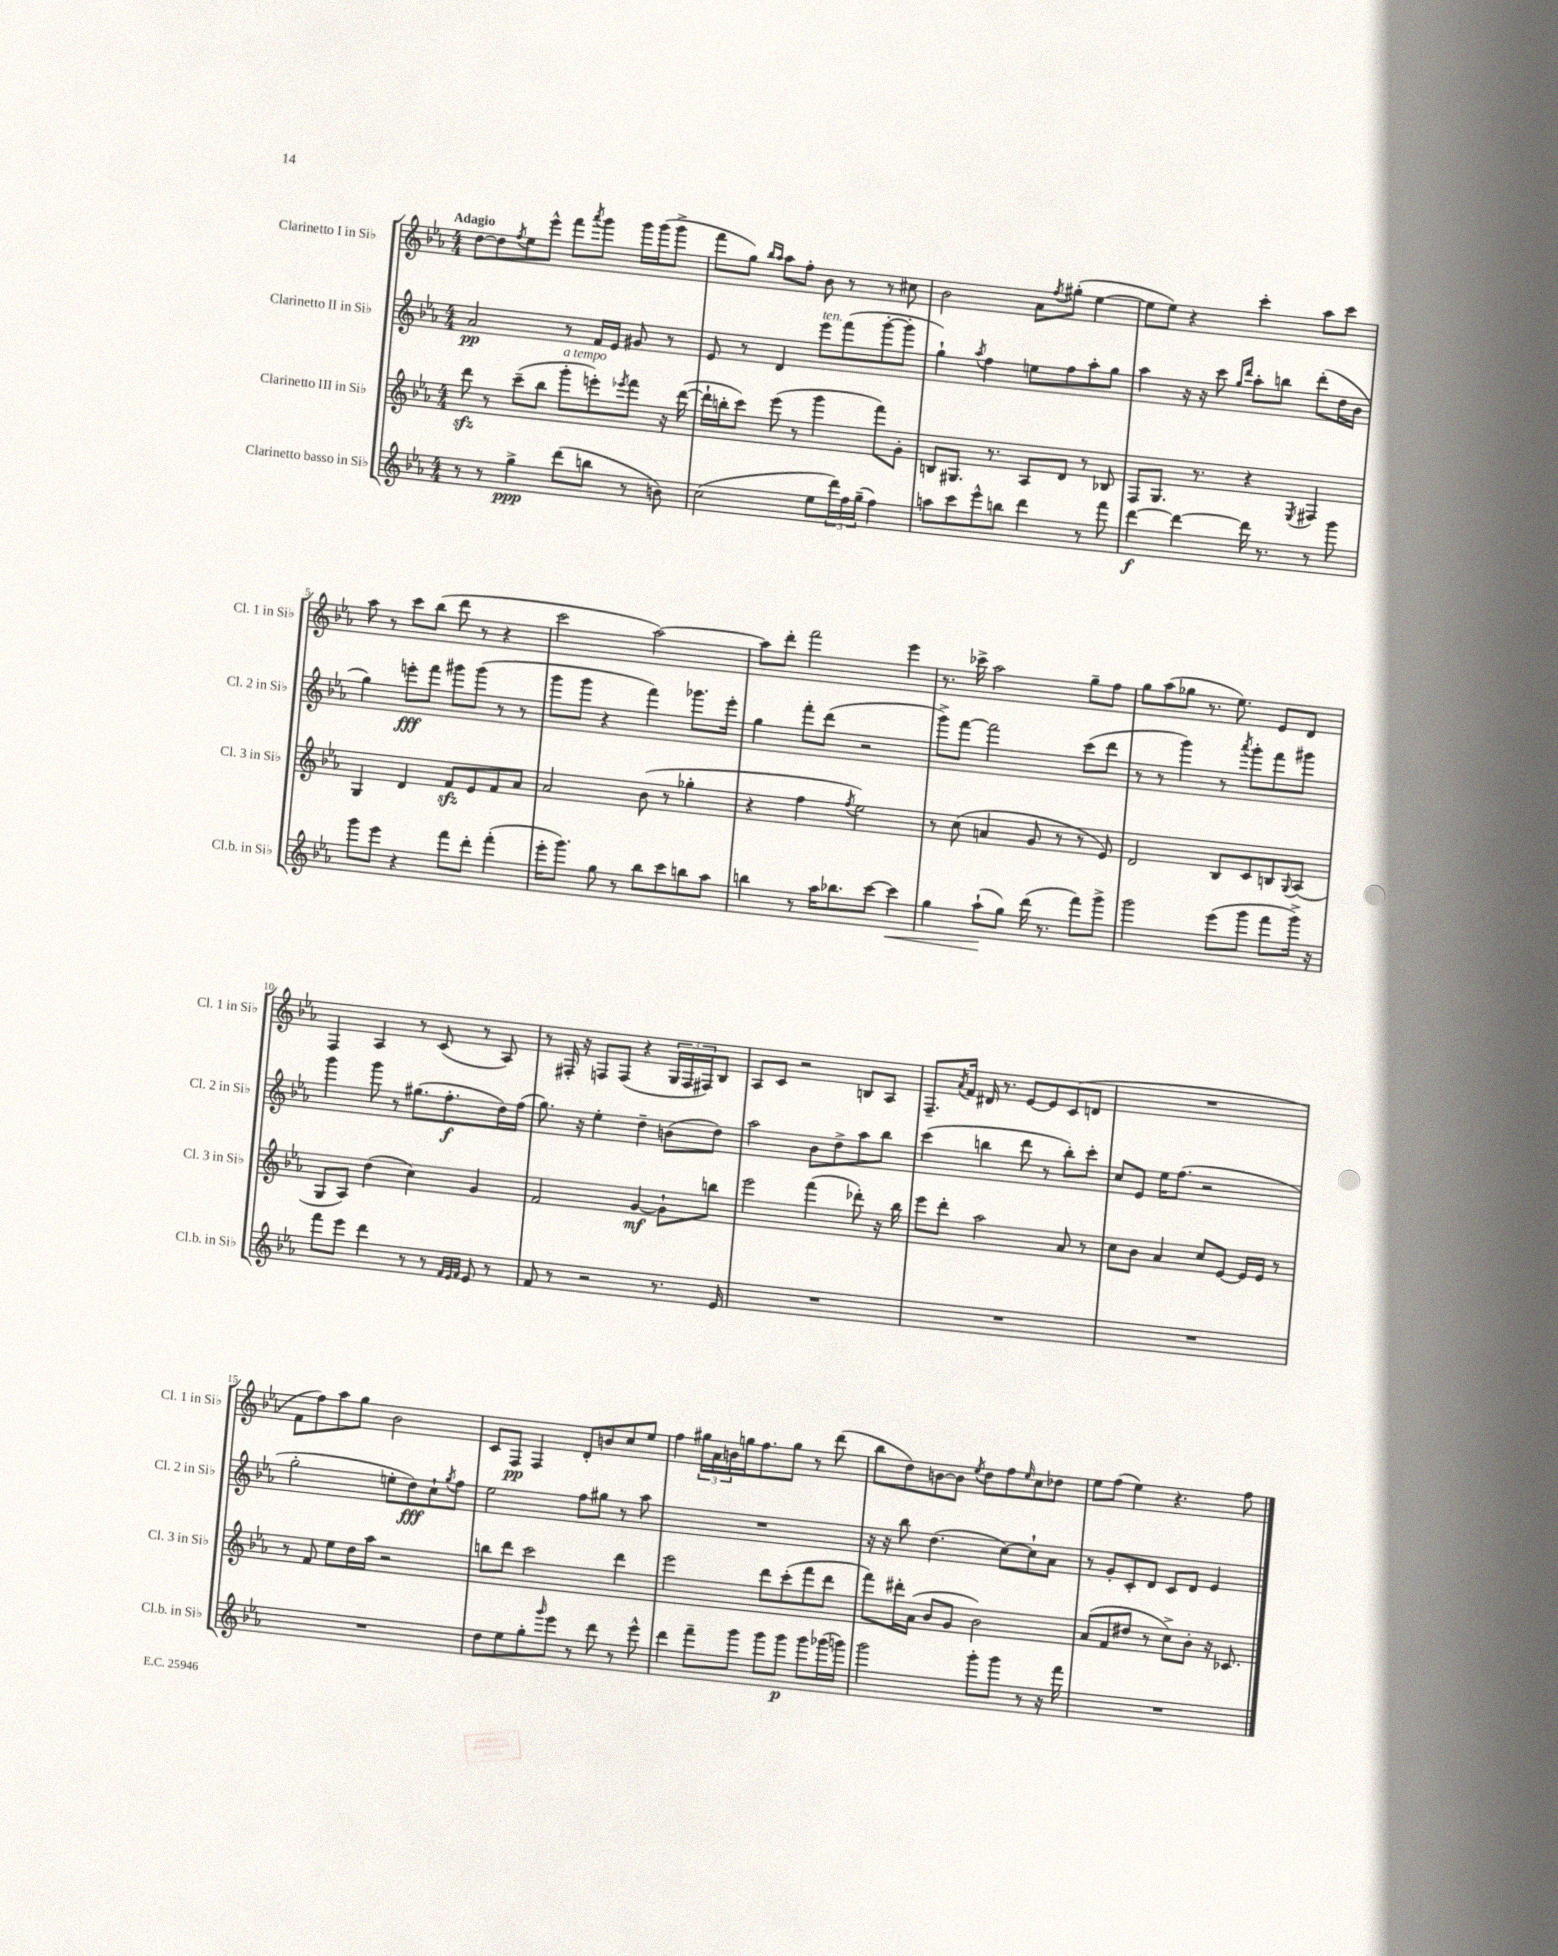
<<
\new StaffGroup <<
\new Staff = "s0" \with { instrumentName = "Clarinetto I in Sib" shortInstrumentName = "Cl. 1 in Sib" } {
    \clef treble \key ees \major \numericTimeSignature \time 4/4 \tempo "Adagio"
    d''8~ d''8 \acciaccatura { f''8 } ees''8 ees'''8-^ f'''8 \acciaccatura { aes'''8 } g'''8 g'''16 g'''16( g'''8-> |
    f'''8 g''8) \grace { bes''16 aes''16 } aes''8 f''8-. bes'8 r8 r8 cis''8 |
    bes'2 aes'8 \acciaccatura { f''8 } gis''8-.( ees''4~ |
    ees''8 ees''8) r4 c'''4-. aes''8 c'''8 |
    aes''8 r8 c'''8 bes''8( d'''8 r8 r4 |
    c'''2 aes''2~) |
    aes''8 d'''8-. f'''2 ees'''4 |
    r8. ces'''16-> aes''2 g''8-- f''8 |
    g''8 aes''8( ges''8 r8. ees''8.) ees'8 d'8 |
    f4 aes4 r8 c'8( r8 aes8) |
    r8 fis16-. r16 f8 f8( r4 \tuplet 3/2 { g16 f16 fis16) } bes8 |
    aes8 c'8 r2 b8 aes8 |
    f8.-- \acciaccatura { aes'8 } f'16 dis'16 r8. ees'8~ ees'8 c'8( d'8 |
    R1 |
    f'8 f''8) aes''8 g''8 bes'2 |
    c'8 f8\pp f4 d'8-. b'8 c''8 ees''8 |
    f''4 \tuplet 3/2 { gis''16 aes'16 b'16 } g''16 f''8. g''8 r8 d'''8( |
    bes''8 d''8) b'8~ b'8 \acciaccatura { ees''8 } d''8 f''8 \grace { ees''16 } c''8 des''8 |
    ees''8 f''8( ees''4) r4. f''8 \bar "|." |
}
\new Staff = "s1" \with { instrumentName = "Clarinetto II in Sib" shortInstrumentName = "Cl. 2 in Sib" } {
    \clef treble \key ees \major \numericTimeSignature \time 4/4
    aes'2\pp r8 f'16 ees'16 gis'8 r8 |
    ees'8 r8 d'4 ees'''8^\markup { \italic "ten." } f'''8( g'''8~-. g'''8-. |
    g''4-!) \acciaccatura { aes''8 } f''4 e''8 f''8 aes''8-. g''8 |
    aes''4 r16 r16 c'''8 \grace { g''16 d'''16 } aes''8-. b''8 d'''8-.( d''16 bes'16 |
    g''4) e'''8-.\fff f'''8 gis'''8 gis'''8( r8 r8 |
    g'''8 g'''8 r4 f'''4) ges'''8. ees'''16-. |
    g''4 f'''8-. d'''8( r2 |
    g'''8->) f'''8~ f'''2 c'''8( d'''8 |
    r8 r8 g'''4) r8 \acciaccatura { aes'''8 } g'''8-. f'''8 gis'''8 |
    g'''4 g'''8 r8 gis''8.( f''8.-.\f d''16) f''16( |
    g''8.) r16 ees''4-. d''4-- b'8( d''8) |
    aes''2 bes'8 d''8-> aes''8 bes''8 |
    c'''4( b''4 d'''8 r8 b''8-.) c'''8-. |
    c''8 ees'8 ees''16 f''8.( r2 |
    g''2-. e''8-. d''8\fff) c''8-! \acciaccatura { g''8 } f''8 |
    ees''2 f''8 gis''8 r8 aes''8 |
    R1 |
    r16 r16 bes''8 d''4.( c''8~) c''8-! aes'8 |
    r8 g'8-. c'8-. d'8 c'8 d'8 ees'4 \bar "|." |
}
\new Staff = "s2" \with { instrumentName = "Clarinetto III in Sib" shortInstrumentName = "Cl. 3 in Sib" } {
    \clef treble \key ees \major \numericTimeSignature \time 4/4
    d'''8\sfz r8 c'''8--( bes''8 g'''8-.^\markup { \italic "a tempo" } e'''8-.) \acciaccatura { ees'''8 } f'''8 r16 d'''16~( |
    d'''16-! b''16-. c'''8) ees'''8( r8 g'''4 f'''8) g'8-. |
    b8 gis8. r8. aes8 d'8 r8 bes8 |
    f8 g8. r8. r4 \acciaccatura { ees8 } fis4 |
    g4 d'4 f'8\sfz ees'8 f'8 aes'8 |
    aes'2 bes'8( r8 ges''4-. |
    r4 f''4 \acciaccatura { f''8 } ees''2) |
    r8 c''8( a'4 g'8 r8 r8 ees'8) |
    d'2 bes8 c'8 b8 \appoggiatura { g8 } aes8( |
    g8 aes8) d''4( c''4) g'4 |
    f'2 g'4~\mf g'8-! b''8 |
    ees'''2 f'''4( des'''8-.) r16 bes''16 |
    ees'''8 d'''8-. aes''2 aes'8 r8 |
    c''8 bes'8 aes'4 c''8 ees'8~ ees'16 ees'16 r8 |
    r8 f'8 ees''8 d''16 aes''16 r2 |
    b''8 d'''8 c'''2 d'''4 |
    ees'''2 d'''8 c'''8-.( f'''8 d'''8 |
    f'''8) dis'''16-. aes'16( bes'8 g'8 bes'2) |
    aes'8( f'8 dis''8 r8 c''8->) bes'8-. r16 ces'8. \bar "|." |
}
\new Staff = "s3" \with { instrumentName = "Clarinetto basso in Sib" shortInstrumentName = "Cl.b. in Sib" } {
    \clef treble \key ees \major \numericTimeSignature \time 4/4
    r8 r8 g''4->\ppp d'''8( b''8 r8 b'8) |
    c''2( ees''8 \tuplet 3/2 { d'''16) f''16 g''16--( } f''4) |
    a''8 c'''8 ees'''8-^ b''8 d'''4 r8 f'''8 |
    d'''4~\f d'''4~ d'''16 r8. r8 g'''8 |
    g'''8 ees'''8 r4 f'''8 d'''8-. f'''4-.( |
    ees'''16-. g'''8.) g''8 r8 bes''8 c'''8 b''8 aes''8 |
    b''4 r8 aes''16 bes''8. c'''8~ c'''4\< |
    g''4 aes''8-!\!( g''8) d'''16( r8. f'''8) g'''8-> |
    g'''2 ees'''8( g'''8 f'''8 g'''16->) r16 |
    f'''8 ees'''8 d'''4 r8 r8 \grace { f'32 ees'32 f'32 } ees'8 r8 |
    f'8 r8 r2 r8. ees'16 |
    R1 |
    R1 |
    R1 |
    R1 |
    d''8 ees''8 g''8-. \grace { g'''16 } ees'''8 r8 d'''8 r8 ees'''8-^ |
    d'''4 f'''8-- g'''8 g'''8 g'''8\p g'''8 ges'''16( g'''16) |
    g'''2 g'''8-. g'''8 r8 r16 f'''16 |
    R1 \bar "|." |
}
>>
>>
